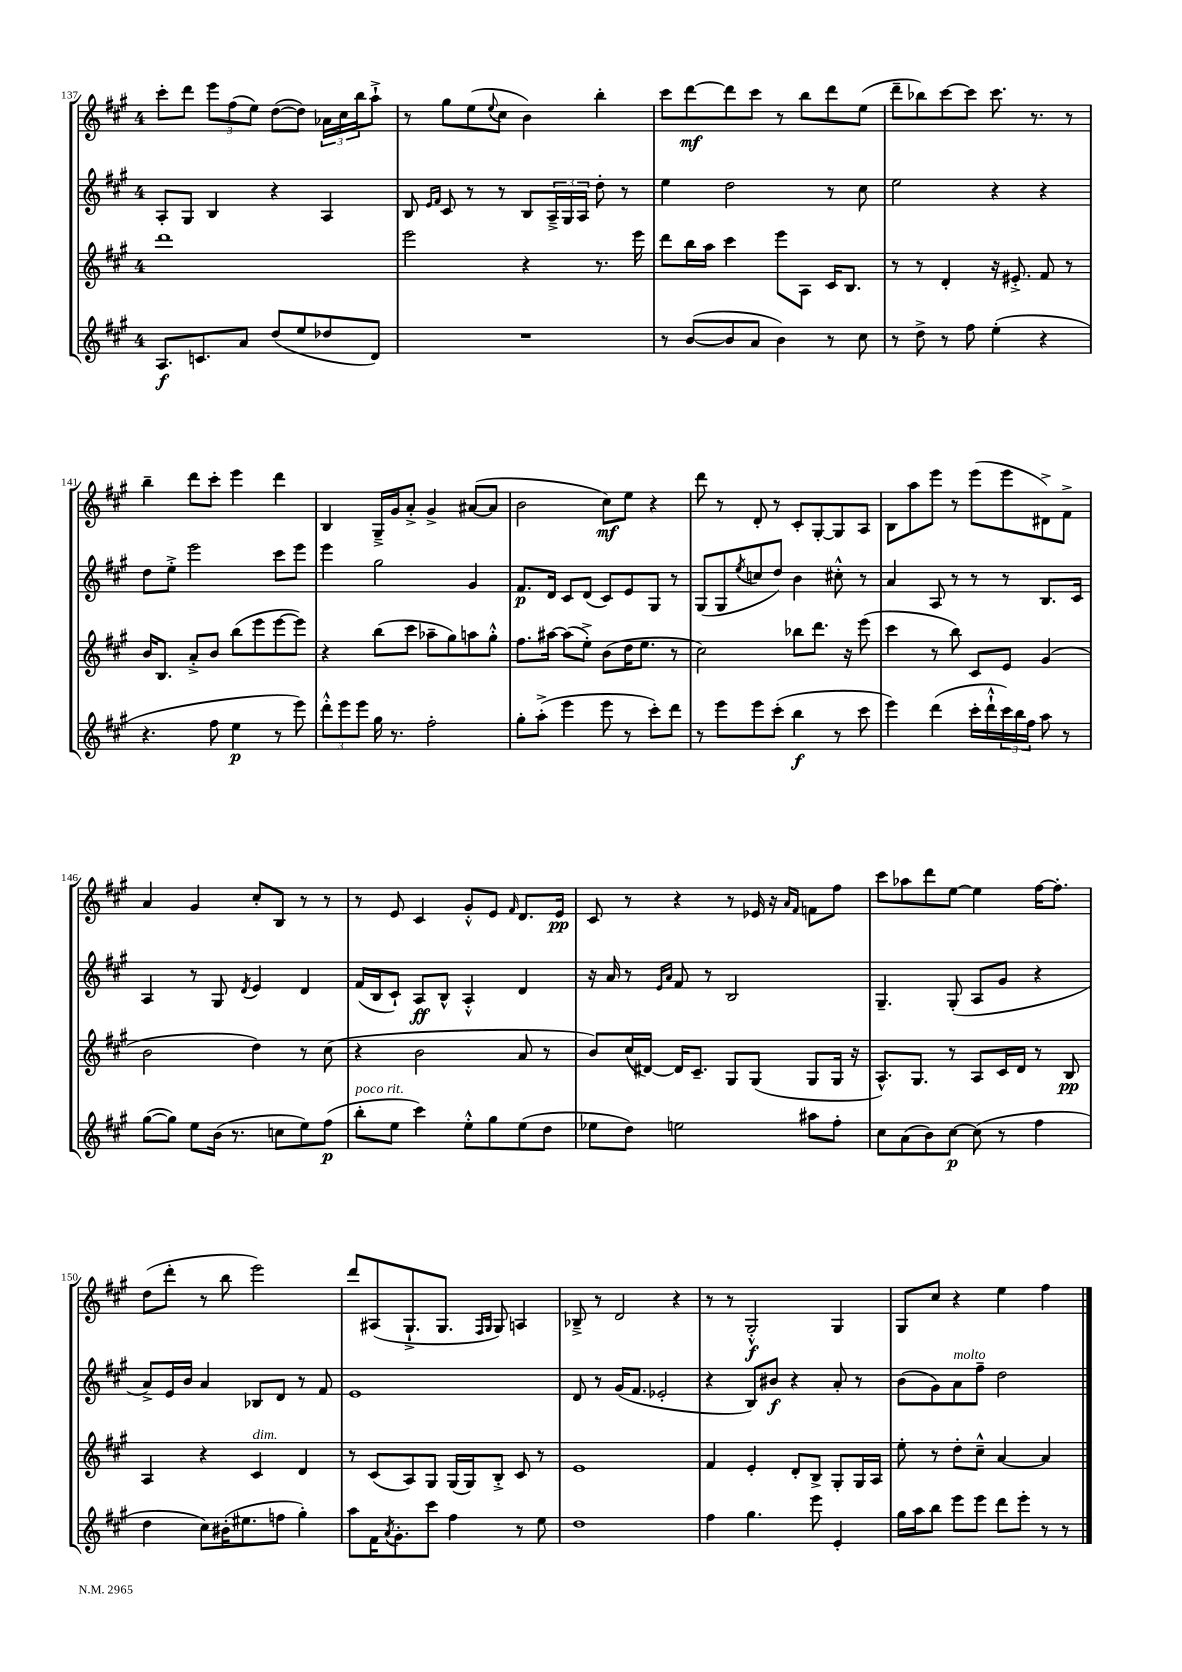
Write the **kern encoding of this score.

**kern	**dynam	**kern	**dynam	**kern	**dynam	**kern	**dynam
*part4	*part4	*part3	*part3	*part2	*part2	*part1	*part1
*staff4	*staff4	*staff3	*staff3	*staff2	*staff2	*staff1	*staff1
*clefG2	*	*clefG2	*	*clefG2	*	*clefG2	*
*k[f#c#g#]	*	*k[f#c#g#]	*	*k[f#c#g#]	*	*k[f#c#g#]	*
*M4/4	*	*M4/4	*	*M4/4	*	*M4/4	*
=137	=137	=137	=137	=137	=137	=137	=137
8.A/L	f	1ddd	.	8A'/L	.	8ccc#'\L	.
.	.	.	.	8G#/J	.	8ddd\J	.
8.cn/	.	.	.	.	.	.	.
.	.	.	.	4B/	.	12eee\L	.
.	.	.	.	.	.	(12ff#\	.
8a/J	.	.	.	.	.	.	.
.	.	.	.	.	.	12ee\J)	.
(8dd/L	.	.	.	4r	.	([8dd\L	.
8ee/	.	.	.	.	.	8dd\J])	.
8dd-X/	.	.	.	4A/	.	24a-X\LL	.
.	.	.	.	.	.	24cc#\	.
.	.	.	.	.	.	24bb\J	.
8d/J)	.	.	.	.	.	8aa`^\J	.
=138	=138	=138	=138	=138	=138	=138	=138
1r	.	2eee\	.	8B/	.	8r	.
.	.	.	.	16qqe/LL	.	.	.
.	.	.	.	16qqf#/JJ	.	.	.
.	.	.	.	8c#/	.	8gg#\L	.
.	.	.	.	8r	.	(8ee\	.
.	.	.	.	.	.	8qqee/	.
.	.	.	.	8r	.	8cc#\J	.
.	.	4r	.	8B/L	.	4b\)	.
.	.	.	.	24A~^/L	.	.	.
.	.	.	.	24G#/	.	.	.
.	.	.	.	24A/JJ	.	.	.
.	.	8.r	.	8dd'\	.	4bb'\	.
.	.	.	.	8r	.	.	.
.	.	16eee\	.	.	.	.	.
=139	=139	=139	=139	=139	=139	=139	=139
8r	.	8ddd\L	.	4ee\	.	8ccc#\L	.
([8b/L	.	16bb\L	.	.	.	[8ddd\	mf
.	.	16aa\JJ	.	.	.	.	.
8b/]	.	4ccc#\	.	2dd\	.	8ddd\]	.
8a/J	.	.	.	.	.	8ccc#\J	.
4b\)	.	8eee\L	.	.	.	8r	.
.	.	8A\J	.	.	.	8bb\L	.
8r	.	16c#/KL	.	8r	.	8ddd\	.
.	.	8.B/J	.	.	.	.	.
8cc#\	.	.	.	8cc#\	.	(8ee\J	.
=140	=140	=140	=140	=140	=140	=140	=140
8r	.	8r	.	2ee\	.	8ddd~\L	.
8dd^\	.	8r	.	.	.	8bb-X\)	.
8r	.	4d'/	.	.	.	[8ccc#\	.
8ff#\	.	.	.	.	.	8ccc#\J]	.
(4ee'\	.	16r	.	4r	.	8.ccc#\	.
.	.	8.e#X'^/	.	.	.	.	.
.	.	.	.	.	.	8.r	.
4r	.	8f#/	.	4r	.	.	.
.	.	8r	.	.	.	8r	.
!!LO:LB:g=z
=141	=141	=141	=141	=141	=141	=141	=141
4.r	.	16b/KL	.	8dd\L	.	4bb~\	.
.	.	8.B/J	.	.	.	.	.
.	.	.	.	8ee'^\J	.	.	.
.	.	8a'^/L	.	2eee\	.	8ddd\L	.
8ff#\	.	8b/J	.	.	.	8ccc#'\J	.
4ee\	p	(8bb\L	.	.	.	4eee\	.
.	.	8eee\	.	.	.	.	.
8r	.	[8eee\	.	8ccc#\L	.	4ddd\	.
8eee\)	.	8eee\J])	.	8eee\J	.	.	.
=142	=142	=142	=142	=142	=142	=142	=142
12ddd'^^\L	.	4r	.	4eee\	.	4B/	.
12eee\	.	.	.	.	.	.	.
12eee\J	.	.	.	.	.	.	.
16gg#\	.	(8bb\L	.	2gg#\	.	16G#~^/LL	.
8.r	.	.	.	.	.	16g#/J	.
.	.	8ccc#\J	.	.	.	8a'^/J	.
2ff#'\	.	8aa-X~\L	.	.	.	4g#^/	.
.	.	8gg#\)	.	.	.	.	.
.	.	8aan\	.	4g#/	.	([8a#X/L	.
.	.	8gg#'^^\J	.	.	.	8a#/J]	.
=143	=143	=143	=143	=143	=143	=143	=143
8gg#'\L	.	8.ff#\L	.	8.f#/L	p	2b\	.
(8aa'^\J	.	.	.	.	.	.	.
.	.	[16aa#X\Jk	.	16d/Jk	.	.	.
4eee\	.	(8aa#\L]	.	8c#/L	.	.	.
.	.	8ee'^\J)	.	(8d/J	.	.	.
8eee\	.	(8b\L	.	8c#/L)	.	8cc#\L)	mf
8r	.	16dd\K	.	8e/	.	8ee\J	.
.	.	8.ee\J	.	.	.	.	.
8ccc#'\L)	.	.	.	8G#/J	.	4r	.
8ddd\J	.	8r	.	8r	.	.	.
=144	=144	=144	=144	=144	=144	=144	=144
8r	.	2cc#\)	.	(8G#/L	.	8ddd\	.
8eee\L	.	.	.	8G#/	.	8r	.
.	.	.	.	8qee/	.	.	.
8eee\	.	.	.	8ccn/	.	8d'/	.
(8ccc#'\J	.	.	.	8dd/J)	.	8r	.
4bb\	f	8bb-X\L	.	4b\	.	8c#'/L	.
.	.	8.ddd\J	.	.	.	[8G#'/	.
8r	.	.	.	8cc#X'^^\	.	8G#/]	.
.	.	16r	.	.	.	.	.
8ccc#\	.	(8eee\	.	8r	.	8A/J	.
=145	=145	=145	=145	=145	=145	=145	=145
4eee\)	.	4ccc#\	.	4a/	.	8B\L	.
.	.	.	.	.	.	8aa\	.
(4ddd\	.	8r	.	8A/	.	8eee\J	.
.	.	8bb\)	.	8r	.	8r	.
16ccc#'\LL	.	8c#/L	.	8r	.	(8eee\L	.
16ddd`^^\	.	.	.	.	.	.	.
24ccc#\)	.	8e/J	.	8r	.	8eee\	.
24bb\	.	.	.	.	.	.	.
24ff#\JJ	.	.	.	.	.	.	.
8aa\	.	(4g#/	.	8.B/L	.	8d#X^\)	.
8r	.	.	.	.	.	8f#^\J	.
.	.	.	.	16c#/Jk	.	.	.
!!LO:LB:g=z
=146	=146	=146	=146	=146	=146	=146	=146
([8gg#\L	.	2b\	.	4A/	.	4a/	.
8gg#\J])	.	.	.	.	.	.	.
8ee\L	.	.	.	8r	.	4g#/	.
(16b\Jk	.	.	.	8G#/	.	.	.
8.r	.	.	.	.	.	.	.
.	.	.	.	8qd/	.	.	.
.	.	4dd\)	.	4e/	.	8cc#'/L	.
8ccn\L	.	.	.	.	.	8B/J	.
8ee\)	.	8r	.	4d/	.	8r	.
(8ff#\J	p	(8cc#\	.	.	.	8r	.
=147	=147	=147	=147	=147	=147	=147	=147
!LO:TX:a:i:t=poco rit.	!	!	!	!	!	!	!
8bb'\L	.	4r	.	(16f#/LL	.	8r	.
.	.	.	.	16B/J	.	.	.
8ee\J	.	.	.	8c#`/J)	.	8e/	.
4ccc#\)	.	2b\	.	8A/L	ff	4c#/	.
.	.	.	.	8B^^/J	.	.	.
8ee'^^\L	.	.	.	4A'^^/	.	8g#'^^/L	.
8gg#\	.	.	.	.	.	8e/J	.
.	.	.	.	.	.	16qqf#/	.
(8ee\	.	8a/	.	4d/	.	8.d/L	.
8dd\J	.	8r	.	.	.	.	.
.	.	.	.	.	.	16e/Jk	pp
=148	=148	=148	=148	=148	=148	=148	=148
8ee-X\L	.	8b/L)	.	16r	.	8c#/	.
.	.	.	.	16a/	.	.	.
8dd\J)	.	(16cc#/L	.	8r	.	8r	.
.	.	[16d#X/JJ)	.	.	.	.	.
.	.	.	.	16qqe/LL	.	.	.
.	.	.	.	16qqa/JJ	.	.	.
2een\	.	16d#/KL]	.	8f#/	.	4r	.
.	.	8.c#~/J	.	.	.	.	.
.	.	.	.	8r	.	.	.
.	.	8G#/L	.	2B/	.	8r	.
.	.	(8G#/J	.	.	.	16e-X/	.
.	.	.	.	.	.	16r	.
.	.	.	.	.	.	16qqa/LL	.
.	.	.	.	.	.	16qqf#/JJ	.
8aa#X\L	.	8G#/L	.	.	.	8fn\L	.
8ff#'\J	.	16G#/Jk	.	.	.	8ff#\J	.
.	.	16r	.	.	.	.	.
=149	=149	=149	=149	=149	=149	=149	=149
8cc#\L	.	8.A^^/L)	.	4.G#~/	.	8ccc#\L	.
(8a\	.	.	.	.	.	8aa-X\	.
.	.	8.G#/J	.	.	.	.	.
8b\)	.	.	.	.	.	8ddd\	.
[8cc#\J	p	8r	.	(8G#'/	.	[8ee\J	.
(8cc#\]	.	8A/L	.	8A/L	.	4ee\]	.
8r	.	16c#/L	.	8g#/J	.	.	.
.	.	16d/JJ	.	.	.	.	.
4ff#\	.	8r	.	4r	.	[16ff#\KL	.
.	.	.	.	.	.	8.ff#'\J]	.
.	.	8B/	pp	.	.	.	.
!!LO:LB:g=z
=150	=150	=150	=150	=150	=150	=150	=150
4dd\	.	4A/	.	8a^/L)	.	(8dd\L	.
.	.	.	.	16e/L	.	8ddd'\J	.
.	.	.	.	16b/JJ	.	.	.
8cc#\L)	.	4r	.	4a/	.	8r	.
(16b#X'\K	.	.	.	.	.	8bb\	.
8.ee#X\	.	.	.	.	.	.	.
!	!	!LO:TX:a:i:t=dim.	!	!	!	!	!
.	.	4c#/	.	8B-X/L	.	2eee\)	.
8ffn\J	.	.	.	8d/J	.	.	.
4gg#'\)	.	4d/	.	8r	.	.	.
.	.	.	.	8f#/	.	.	.
=151	=151	=151	=151	=151	=151	=151	=151
8aa\L	.	8r	.	1e	.	8ddd/L	.
16f#\K	.	(8c#/L	.	.	.	(8A#X/	.
8qa/	.	.	.	.	.	.	.
8.g#'\	.	.	.	.	.	.	.
.	.	8A/)	.	.	.	8.G#`^/	.
8ccc#\J	.	8G#/J	.	.	.	.	.
.	.	.	.	.	.	8.G#/J	.
4ff#\	.	(16G#/LL	.	.	.	.	.
.	.	16G#/J)	.	.	.	.	.
.	.	.	.	.	.	16qqF#/LL	.
.	.	.	.	.	.	16qqG#/JJ	.
.	.	8B'^/J	.	.	.	8G#/)	.
8r	.	8c#/	.	.	.	4An/	.
8ee\	.	8r	.	.	.	.	.
=152	=152	=152	=152	=152	=152	=152	=152
1dd	.	1e	.	8d/	.	8B-X~^/	.
.	.	.	.	8r	.	8r	.
.	.	.	.	(16g#/KL	.	2d/	.
.	.	.	.	8.f#/J	.	.	.
.	.	.	.	2e-X'/	.	.	.
.	.	.	.	.	.	4r	.
=153	=153	=153	=153	=153	=153	=153	=153
4ff#\	.	4f#/	.	4r	.	8r	.
.	.	.	.	.	.	8r	.
4.gg#\	.	4e'/	.	8B/L)	.	2G#'^^/	f
.	.	.	.	8b#X/J	f	.	.
.	.	8d'/L	.	4r	.	.	.
8eee\	.	8B^/J	.	.	.	.	.
4e'/	.	8G#'/L	.	8a'/	.	4G#/	.
.	.	16G#/L	.	8r	.	.	.
.	.	16A/JJ	.	.	.	.	.
=154	=154	=154	=154	=154	=154	=154	=154
16gg#\LL	.	8ee'\	.	(8b\L	.	8G#/L	.
16aa\J	.	.	.	.	.	.	.
8bb\J	.	8r	.	8g#\)	.	8cc#/J	.
!	!	!	!	!LO:TX:a:i:t=molto	!	!	!
8eee\L	.	8dd'\L	.	8a\	.	4r	.
8eee\J	.	8cc#~^^\J	.	8ff#~\J	.	.	.
8ddd\L	.	[4a/	.	2dd\	.	4ee\	.
8eee'\J	.	.	.	.	.	.	.
8r	.	4a/]	.	.	.	4ff#\	.
8r	.	.	.	.	.	.	.
==	==	==	==	==	==	==	==
*-	*-	*-	*-	*-	*-	*-	*-
